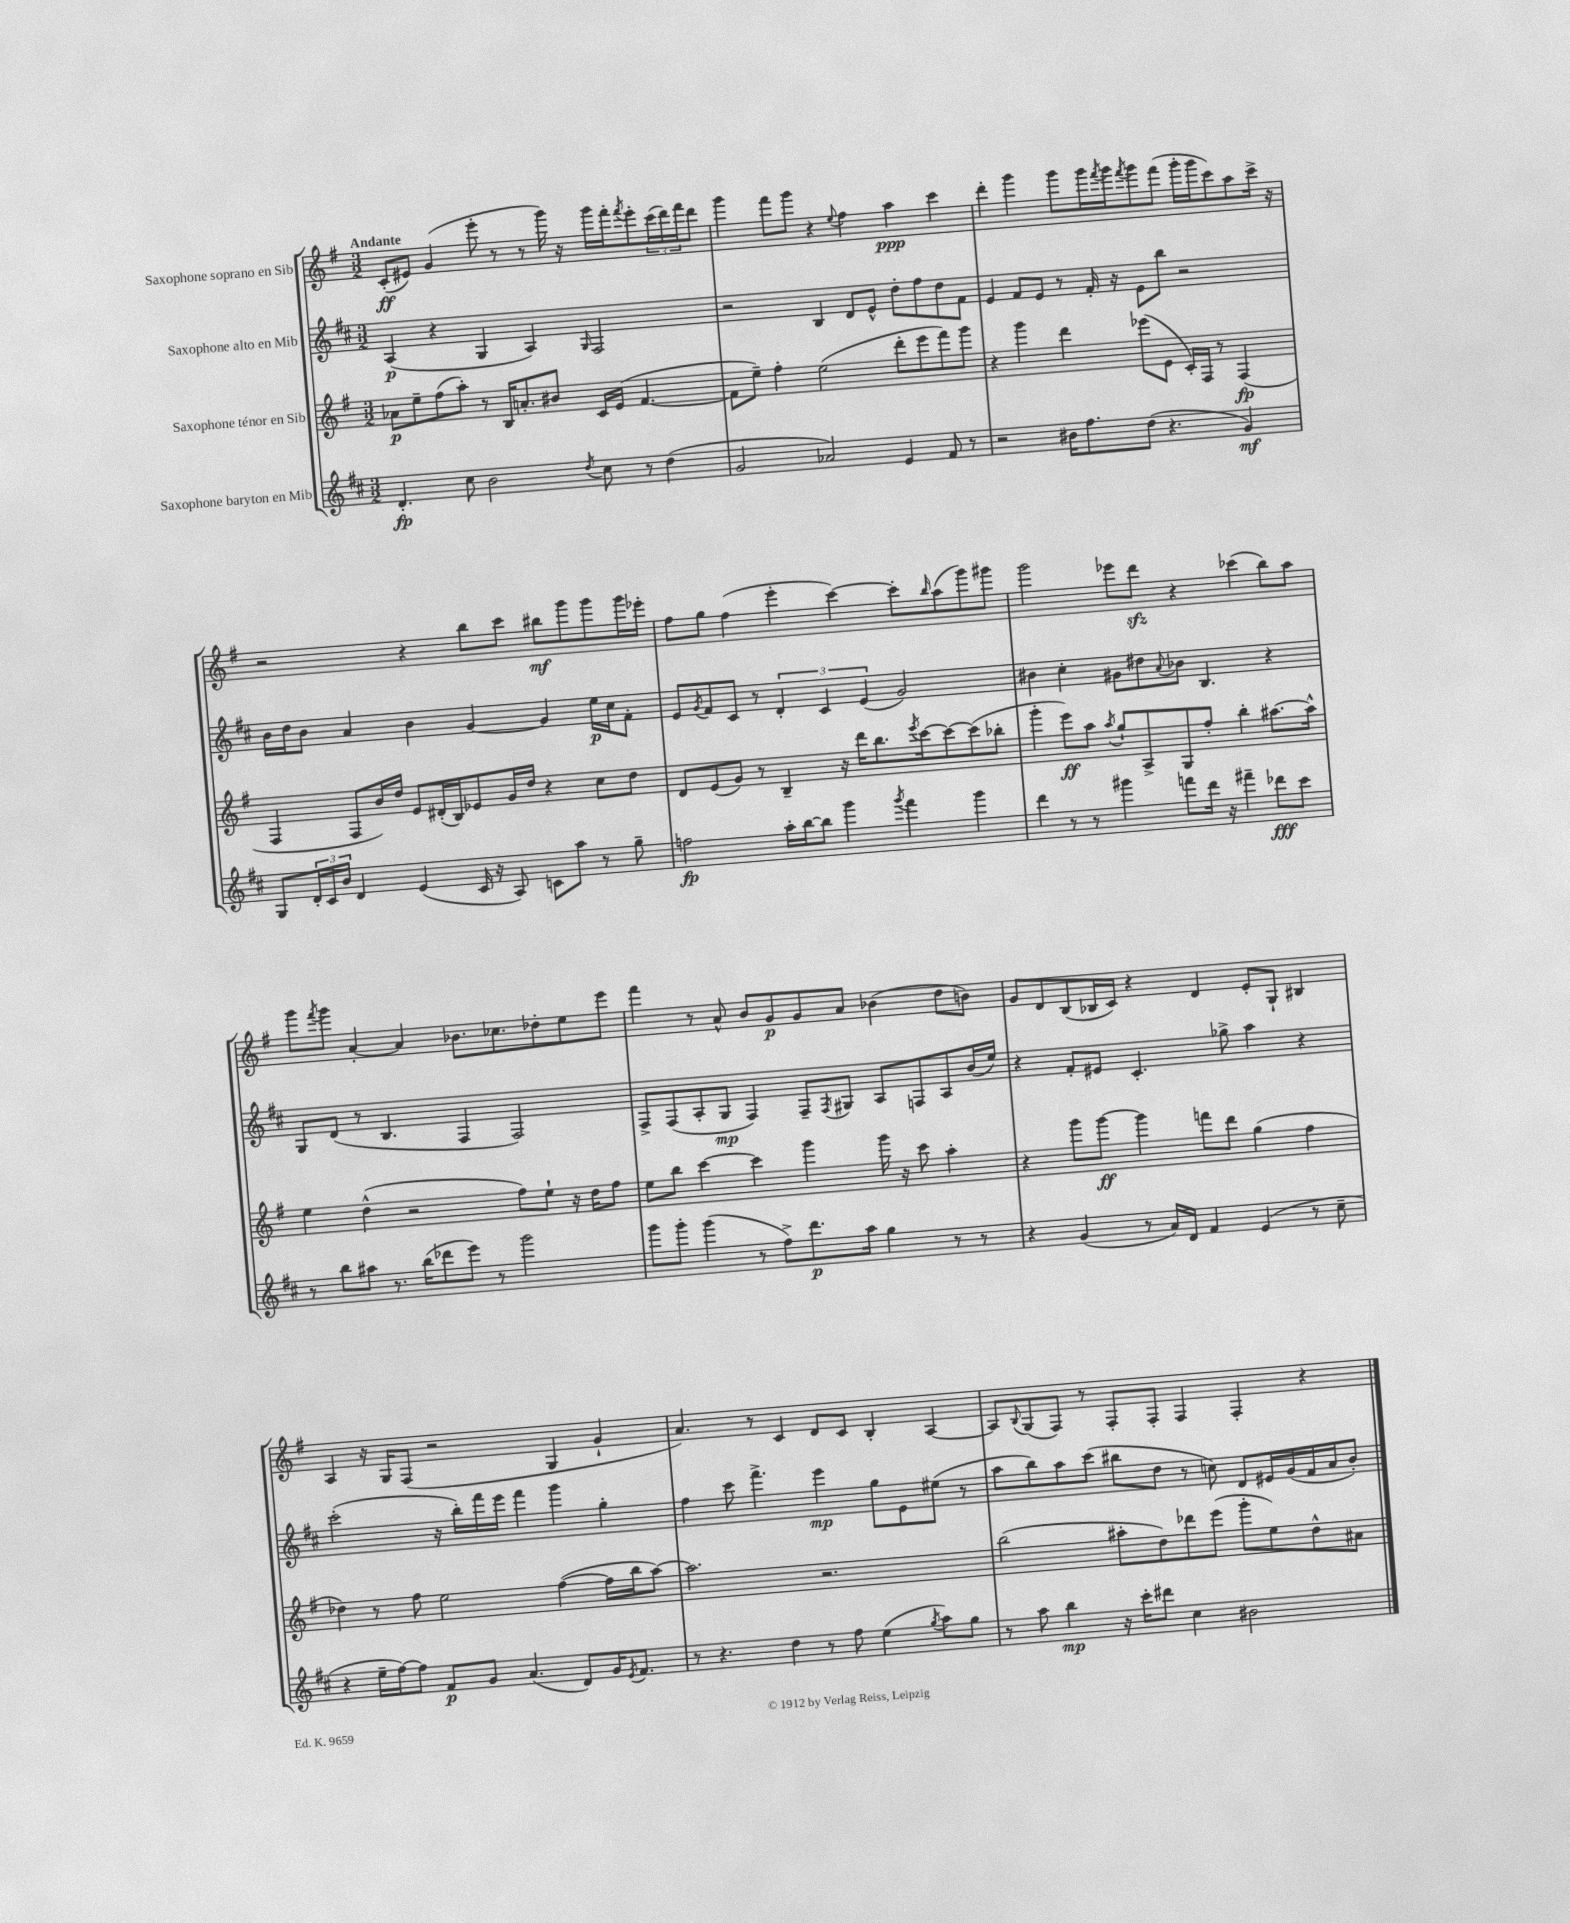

**kern	**dynam	**kern	**dynam	**kern	**dynam	**kern	**dynam
*part4	*part4	*part3	*part3	*part2	*part2	*part1	*part1
*staff4	*staff4	*staff3	*staff3	*staff2	*staff2	*staff1	*staff1
*I"Saxophone baryton en Mib	*	*I"Saxophone ténor en Sib	*	*I"Saxophone alto en Mib	*	*I"Saxophone soprano en Sib	*
*clefG2	*	*clefG2	*	*clefG2	*	*clefG2	*
*k[f#c#]	*	*k[f#]	*	*k[f#c#]	*	*k[f#]	*
*M3/2	*	*M3/2	*	*M3/2	*	*M3/2	*
=1	=1	=1	=1	=1	=1	=1	=1
!	!	!	!	!	!	!LO:TX:a:B:t=Andante	!
4.d'/	fp	8a-X\L	p	(4A/	p	(8c'/L	ff
.	.	8ee~\	.	.	.	8e#X/J)	.
.	.	(8ff#\	.	4r	.	(4g/	.
8cc#\	.	8aa'\J)	.	.	.	.	.
2b\	.	8r	.	4G/	.	8eee'\	.
.	.	16B/KL	.	.	.	8r	.
.	.	8.an'/	.	.	.	.	.
.	.	.	.	4A/)	.	8r	.
.	.	8b#X/J	.	.	.	16ggg\)	.
.	.	.	.	.	.	16r	.
8qdd/	.	.	.	16qqG/	.	.	.
8cc#\	.	16c/LL	.	2F#/	.	16ggg\LL	.
.	.	(16e/JJ	.	.	.	16fff#'\J	.
.	.	.	.	.	.	8qfff#/	.
8r	.	[4.f#/	.	.	.	8eee'\	.
(4dd\	.	.	.	.	.	(24ccc\L	.
.	.	.	.	.	.	24ddd\)	.
.	.	.	.	.	.	24fff#\J	.
.	.	.	.	.	.	8ddd\J	.
=2	=2	=2	=2	=2	=2	=2	=2
2g/	.	8f#\L]	.	2r	.	4ggg\	.
.	.	8ee~\J)	.	.	.	.	.
.	.	4ff#'\	.	.	.	8fff#\L	.
.	.	.	.	.	.	8ggg\J	.
2a-X/)	.	(2ee\	.	4B/	.	4r	.
.	.	.	.	.	.	8qqee/	.
.	.	.	.	8d/L	.	4ff#\	.
.	.	.	.	8e^^/J	.	.	.
4e/	.	8ddd'\L	.	8dd'\L	.	4aa\	ppp
.	.	8eee\	.	8ff#\	.	.	.
8f#/	.	8fff#\)	.	8dd\	.	4ccc\	.
8r	.	8ggg\J	.	8f#\J	.	.	.
=3	=3	=3	=3	=3	=3	=3	=3
2r	.	4r	.	4e/	.	4ddd'\	.
.	.	4ggg\	.	8f#/L	.	4ggg\	.
.	.	.	.	8e/J	.	.	.
16b#X\KL	.	4ddd\	.	8r	.	8ggg\L	.
8.ff#\	.	.	.	.	.	.	.
.	.	.	.	16f#'/	.	16ggg\L	.
.	.	.	.	.	.	8qfff#/	.
.	.	.	.	16r	.	16ggg\J	.
.	.	.	.	.	.	8qfff#/	.
(8dd\J	.	(8eee-X\L	.	8e\L	.	8ggg\	.
4.r	.	8e\J	.	8bb\J	.	(8fff#\J	.
.	.	16c'/LL)	.	2r	.	16ggg'\LL	.
.	.	16F#/JJ	.	.	.	16ggg\J	.
.	.	8r	.	.	.	8ccc\)	.
4g/)	mf	(4F#/	fp	.	.	8aa\	.
.	.	.	.	.	.	16ccc^\Jk	.
.	.	.	.	.	.	16r	.
!!LO:LB:g=z
=4	=4	=4	=4	=4	=4	=4	=4
8G/L	.	4F#/	.	16b\LL	.	2r	.
.	.	.	.	16dd\J	.	.	.
24d'/L	.	.	.	8b\J	.	.	.
24c#/	.	.	.	.	.	.	.
24b/JJ	.	.	.	.	.	.	.
4d/	.	8F#/L	.	4a/	.	.	.
.	.	16b/L)	.	.	.	.	.
.	.	16dd/JJ	.	.	.	.	.
(4e/	.	8e/L	.	4b\	.	4r	.
.	.	(16d#X'/L	.	.	.	.	.
.	.	16B/J)	.	.	.	.	.
16c#/	.	8e-X/	.	[4g/	.	8bb\L	.
16r	.	.	.	.	.	.	.
8A/)	.	16g/L	.	.	.	8ccc\J	.
.	.	16dd/JJ	.	.	.	.	.
8cn\L	.	4r	.	4g/]	.	8bb#X\L	mf
8aa\J	.	.	.	.	.	8ggg\	.
8r	.	8cc\L	.	16ee\LL	p	8ggg\	.
.	.	.	.	16cc#\J	.	.	.
8gg~\	.	8dd\J	.	8f#'\J	.	16ggg\L	.
.	.	.	.	.	.	16eee-X'\JJ	.
=5	=5	=5	=5	=5	=5	=5	=5
2ffn\	fp	8d/L	.	8e/L	.	8ff#\L	.
.	.	.	.	8qg/	.	.	.
.	.	(8e/	.	8f#/	.	8gg\J	.
.	.	8g/J)	.	8c#/J	.	(4ff#\	.
.	.	8r	.	8r	.	.	.
16aa'\LL	.	4B~/	.	6d'/	.	4eee'\	.
[16bb\J	.	.	.	.	.	.	.
8bb\J]	.	.	.	.	.	.	.
.	.	.	.	6c#/	.	.	.
4ggg\	.	16r	.	.	.	[4ccc\)	.
.	.	16ddd\KL	.	.	.	.	.
.	.	.	.	(6e/	.	.	.
.	.	8.bb\	.	.	.	.	.
8qggg/	.	.	.	.	.	.	.
4fff#\	.	.	.	2g/)	.	8ccc'\L]	.
.	.	8qeee/	.	.	.	.	.
.	.	[16ccc\k	.	.	.	.	.
.	.	.	.	.	.	16qqbb/	.
.	.	8ccc\_	.	.	.	(8aa\	.
4ggg\	.	(8ccc\]	.	.	.	8ggg\)	.
.	.	8bb-X'\J	.	.	.	8ggg#X\J	.
=6	=6	=6	=6	=6	=6	=6	=6
4ddd\	.	4ggg'\	.	4b#X\	.	2ggg\	.
8r	.	8eee\L)	ff	4cc#'\	.	.	.
8r	.	8aa\J	.	.	.	.	.
.	.	8qaa/	.	.	.	.	.
4ggg#X\	.	8gg`/L	.	8g#X\L	.	8eee-X\L	.
.	.	8A^/	.	8dd#X\	.	8dddzz\J	.
.	.	.	.	8qqa/	.	.	.
8fffn\L	.	8G/	.	8b-X\J	.	4r	.
16ddd\Jk	.	8ff#'/J	.	4.B/	.	.	.
16r	.	.	.	.	.	.	.
4fff#X~\	.	4bb'\	.	.	.	(4ccc-X\	.
8ddd-X\L	fff	[8.aa#X\L	.	4r	.	8bb\L)	.
8ccc#\J	.	.	.	.	.	8aa\J	.
.	.	16aa#^^\Jk]	.	.	.	.	.
!!LO:LB:g=z
=7	=7	=7	=7	=7	=7	=7	=7
8r	.	4ee\	.	8G/L	.	8ggg\L	.
.	.	.	.	.	.	8qfff#/	.
8bb\L	.	.	.	(8d/J	.	8ggg\J	.
8aa#X\J	.	(4dd^^\	.	8r	.	[4a'/	.
8.r	.	.	.	4.B/	.	.	.
.	.	2r	.	.	.	4a/]	.
(16bb\KL	.	.	.	.	.	.	.
8ddd-X\	.	.	.	.	.	.	.
8eee\J)	.	.	.	4F#/	.	8.b-X\L	.
8r	.	.	.	.	.	.	.
.	.	.	.	.	.	8.cc-X\	.
2ggg\	.	8ff#\L)	.	2F#/)	.	.	.
.	.	8ee`\J	.	.	.	8dd-X'\	.
.	.	16r	.	.	.	8ee\	.
.	.	16dd\KL	.	.	.	.	.
.	.	8ff#\J	.	.	.	8eee\J	.
=8	=8	=8	=8	=8	=8	=8	=8
8ggg\L	.	8ee\L	.	8F#^/L	.	4fff#\	.
8ggg'\J	.	8bb\J	.	(8F#/	.	.	.
(4ggg\	.	[4ccc\	.	8A'/	.	8r	.
.	.	.	.	8G/J	mp	8a^^/	.
8r	.	4ccc\]	.	4F#/)	.	8b/L	.
8ff#^\L)	.	.	.	.	.	8g/	p
8.ddd\	p	4ggg\	.	8F#~/L	.	8g/	.
.	.	.	.	8qF#/	.	.	.
.	.	.	.	8G#X/J	.	8a/J	.
16aa\Jk	.	.	.	.	.	.	.
4gg\	.	16ggg\	.	8A/L	.	(4b-X\	.
.	.	16r	.	.	.	.	.
.	.	8ccc\	.	8Fn/	.	.	.
8r	.	4aa'\	.	8A/	.	8dd\L	.
8r	.	.	.	(16b/L	.	8bn\J)	.
.	.	.	.	16ee/JJ)	.	.	.
=9	=9	=9	=9	=9	=9	=9	=9
4r	.	4r	.	4r	.	8g/L	.
.	.	.	.	.	.	8d/	.
(4g/	.	8ggg\L	.	8f#'/L	.	(8B/	.
.	.	[8ggg\J	ff	8e#X/J	.	16B-X/L	.
.	.	.	.	.	.	16c/JJ)	.
8r	.	4ggg\]	.	4.c#'/	.	4r	.
16a/LL)	.	.	.	.	.	.	.
16d/JJ	.	.	.	.	.	.	.
4f#/	.	8fffn\L	.	.	.	4d/	.
.	.	8ddd\J	.	8gg-X^\	.	.	.
(4e/	.	(4gg\	.	4aa\	.	8e'/L	.
.	.	.	.	.	.	8G`/J	.
8r	.	4ff#\	.	4r	.	4B#X/	.
8cc#~\	.	.	.	.	.	.	.
!!LO:LB:g=z
=10	=10	=10	=10	=10	=10	=10	=10
4r	.	4dd-X\)	.	(2ccc#'\	.	4A/	.
16ee~\LL	.	8r	.	.	.	16r	.
[16ff#\J)	.	.	.	.	.	16G/KL	.
8ff#\J]	.	8ff#\	.	.	.	(8F#/J	.
8f#/L	p	2ee\	.	16r	.	2r	.
.	.	.	.	16bb'\LL)	.	.	.
8g/J	.	.	.	16fff#\	.	.	.
.	.	.	.	16eee\JJ	.	.	.
(4.a/	.	.	.	4fff#\	.	.	.
.	.	([4ff#\	.	4ggg\	.	4G/	.
8d/L)	.	.	.	.	.	.	.
16g/K	.	16ff#\LL]	.	4gg'\	.	4g`/	.
8qe/	.	.	.	.	.	.	.
8.f#/J	.	16bb\J	.	.	.	.	.
.	.	[8aa\J)	.	.	.	.	.
=11	=11	=11	=11	=11	=11	=11	=11
8r	.	2.aa\]	.	4ff#\	.	4.a/)	.
4.r	.	.	.	.	.	.	.
.	.	.	.	8ccc#\	.	.	.
.	.	.	.	4.fff#^\	.	8r	.
4dd\	.	.	.	.	.	4c/	.
8r	.	2.r	.	4eee\	mp	8d/L	.
8ff#\	.	.	.	.	.	8c/J	.
(4ee\	.	.	.	8gg\L	.	4B'/	.
.	.	.	.	8e\	.	.	.
8qgg/	.	.	.	.	.	.	.
8aa\L)	.	.	.	(8ee#X\J	.	[4A/	.
8gg\J	.	.	.	8r	.	.	.
=12	=12	=12	=12	=12	=12	=12	=12
8r	.	(2bb\	.	8aa\L	.	8A/L]	.
.	.	.	.	.	.	8qqB/	.
8aa\	.	.	.	8bb\)	.	(8G/	.
4bb\	mp	.	.	8aa\	.	8F#/J)	.
.	.	.	.	(8ccc#\J	.	8r	.
16r	.	8aa#X'\L	.	8bb#X\L	.	8F#'/L	.
16ccc#'\KL	.	.	.	.	.	.	.
8ddd#X\J	.	8dd\)	.	8dd\J	.	8F#'/J	.
4cc#\	.	8ddd-X\	.	8r	.	4F#/	.
.	.	(8eee\J	.	8ccn\)	.	.	.
2b#X\	.	8ggg'\L	.	8d/L	.	4F#'/	.
.	.	8ee\)	.	16e#X/L	.	.	.
.	.	.	.	(16g/	.	.	.
.	.	8dd^^\	.	16f#/	.	4r	.
.	.	.	.	16a/J	.	.	.
.	.	8a#X\J	.	8b'/J)	.	.	.
==	==	==	==	==	==	==	==
*-	*-	*-	*-	*-	*-	*-	*-
